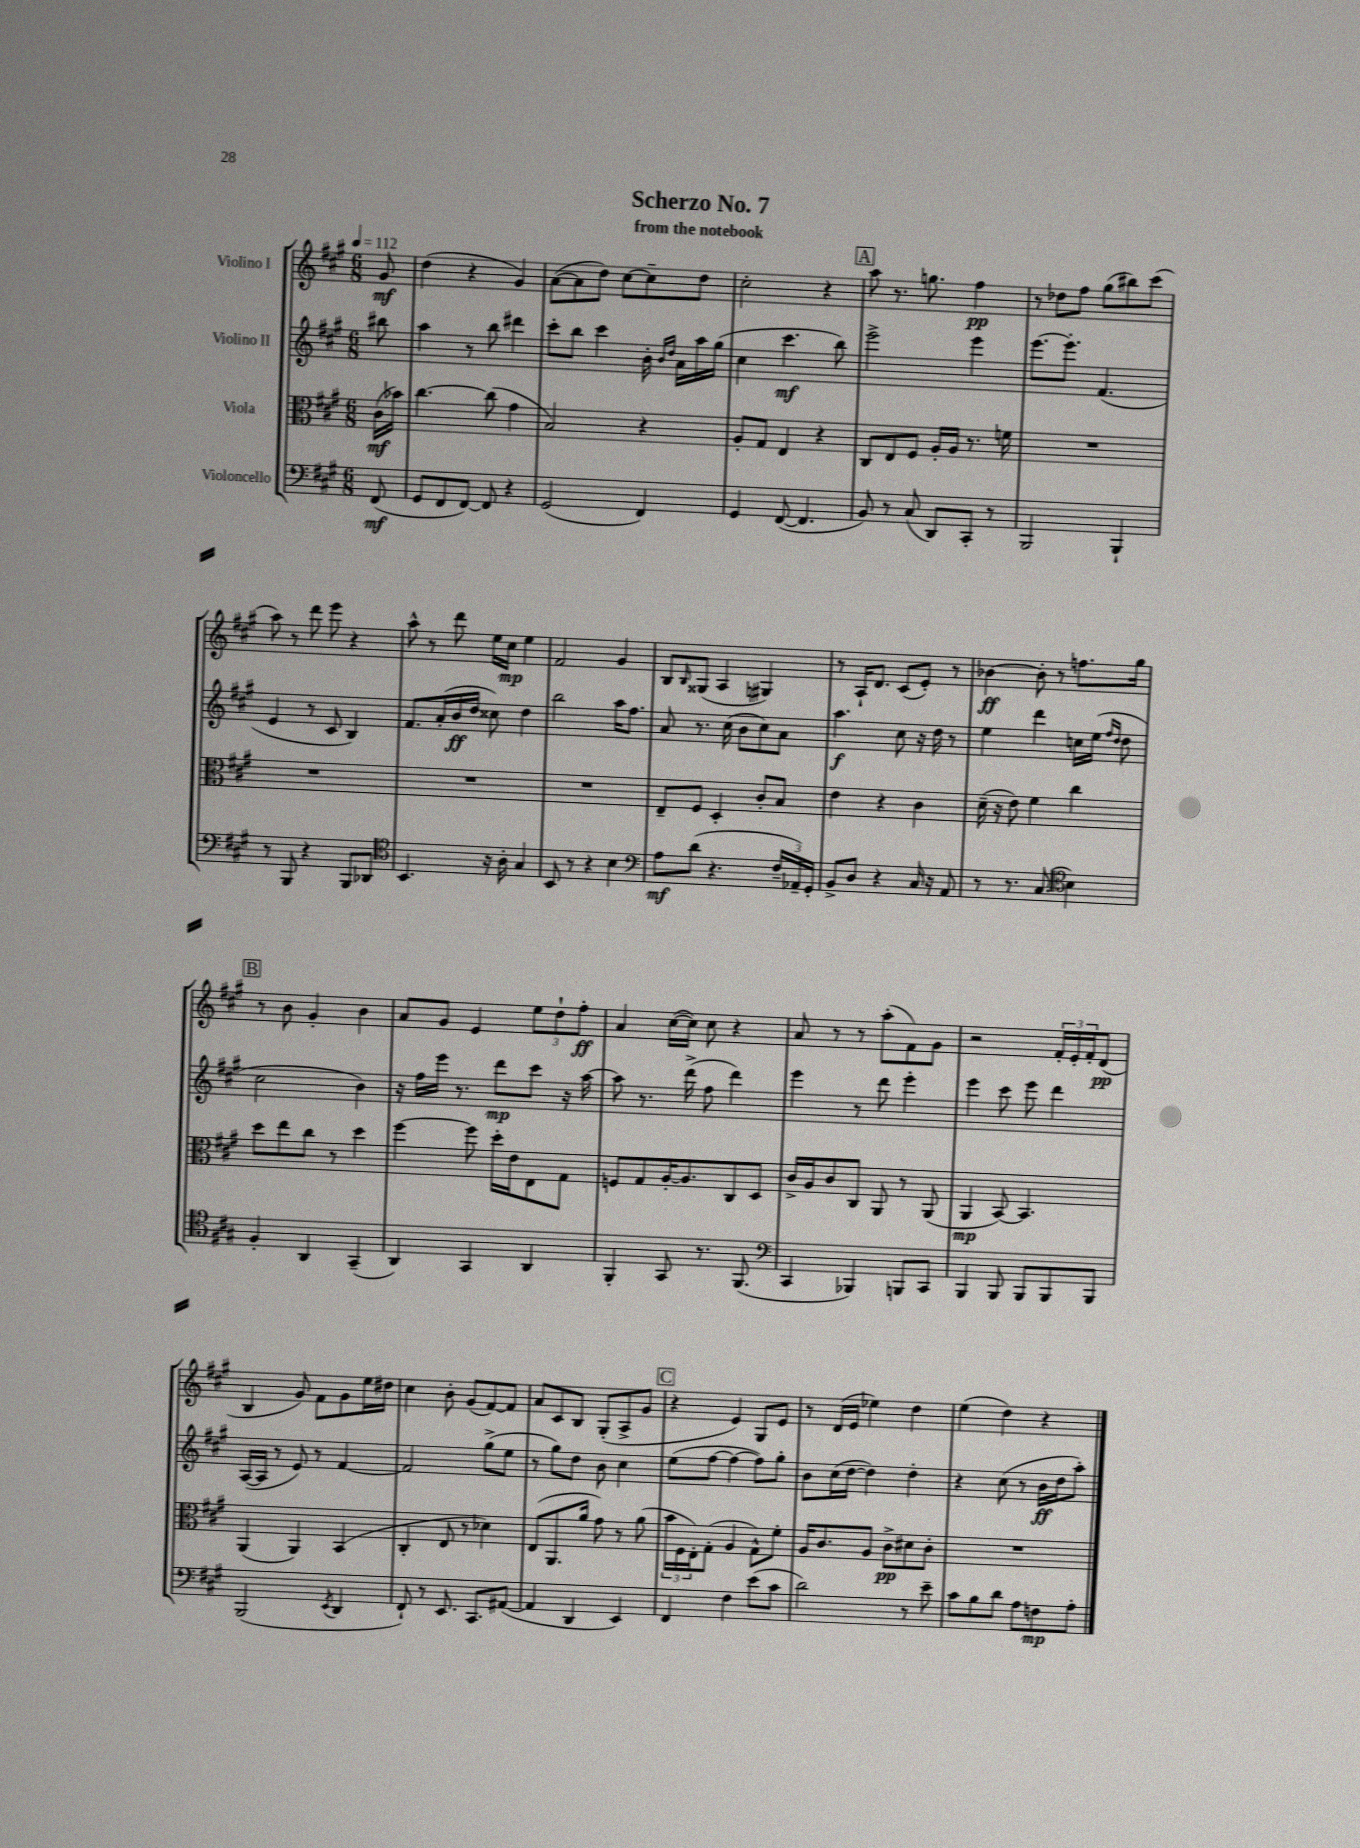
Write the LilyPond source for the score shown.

\header { title = "Scherzo No. 7" subtitle = "from the notebook" }
<<
\new StaffGroup <<
\new Staff = "s0" \with { instrumentName = "Violino I" } {
    \clef treble \key a \major \numericTimeSignature \time 6/8 \partial 8 \tempo 4 = 112
    gis'8\mf |
    d''4( r4 gis'4) |
    a'8~( a'8 d''8) cis''8~ cis''8-- d''8 |
    cis''2-. r4 |
    \mark \markup { \box "A" } a''8 r8. g''8. fis''4\pp |
    r8 des''8 fis''8 gis''8( bis''8) cis'''8( |
    a''8) r8 d'''8 e'''8 r4 |
    a''8-^ r8 d'''8 e''16 cis''16\mp e''4 |
    fis'2 gis'4 |
    b8 \grace { b16 } gisis8( a4 gis4) |
    r8 a16-! d'8. cis'8( e'8-.) r8 |
    bes'4~\ff bes'8-. r8 f''8. gis''16 |
    \mark \markup { \box "B" } r8 b'8 gis'4-. b'4 |
    a'8 gis'8 e'4 \tuplet 3/2 { e''8 d''8-! fis''8-.\ff } |
    a'4 cis''16~( cis''16) cis''8 r4 |
    a'8 r8 r8 a''8-.( fis'8) gis'8 |
    r2 \tuplet 3/2 { fis'16-. e'16-. fis'16-. } d'8\pp( |
    b4 gis'8) fis'8 gis'8 e''16 dis''16 |
    cis''4 b'8-. gis'8( fis'8~) fis'8 |
    a'8 cis'8 b8 gis8-.( a8-> gis'8 |
    \mark \markup { \box "C" } r4 e'4) gis8 e'8 |
    r8 d'16( e'16 ees''4) d''4 |
    e''4( d''4) r4 \bar "|." |
}
\new Staff = "s1" \with { instrumentName = "Violino II" } {
    \clef treble \key a \major \numericTimeSignature \time 6/8 \partial 8
    bis''8 |
    a''4 r8 b''8 dis'''4 |
    cis'''8-. b''8 cis'''4 b'16-. \grace { b'16 d''16 } a'16 a''16 gis''16( |
    cis''4 cis'''4.\mf b''8) |
    \mark \markup { \box "A" } e'''2-> e'''4 |
    e'''8.~ e'''8.-. fis'4.( |
    e'4 r8 cis'8 b4) |
    fis'8. a'16-.( b'16\ff d''16 cisis''8) d''4 |
    b''2 a''16 fis''8. |
    a'8 r8. cis''16( b'8 cis''8) a'8 |
    a''4.\f cis''8 r16 d''16 r8 |
    e''4 d'''4 c''16 e''16( \grace { fis''16 d''16 } d''8 |
    \mark \markup { \box "B" } cis''2 b'4) |
    r16 fis''16 e'''16 r8. d'''8\mp cis'''8 r16 a''16~ |
    a''8 r8. d'''16->( fis''8 d'''4) |
    e'''4 r8 d'''8 e'''4-. |
    e'''4 cis'''8 e'''8 d'''4 |
    a16~( a16 r8 e'8) r8 fis'4~ |
    fis'2 gis''8->( e''8 |
    r8 gis''8) d''8 b'8 cis''4 |
    \mark \markup { \box "C" } e''8( fis''8~ fis''4~ fis''8) gis''8-. |
    b'8 cis''16( d''16~ d''4) d''4-. |
    r4 cis''8( r8 b'16\ff d''16 a''8-.) \bar "|." |
}
\new Staff = "s2" \with { instrumentName = "Viola" } {
    \clef alto \key a \major \numericTimeSignature \time 6/8 \partial 8
    cis'16\mf( bes'16) |
    cis''4.~ cis''8( gis'4 |
    b2) r4 |
    a8-. gis8 e4 r4 |
    \mark \markup { \box "A" } cis8 e8 fis8 a16-. a16 r8. f'16 |
    R2. |
    R2. |
    R2. |
    R2. |
    e8-- fis8 d4-. cis'8-. b8 |
    e'4 r4 cis'4 |
    d'16--( r16 e'8) fis'4 cis''4 |
    \mark \markup { \box "B" } d''8 e''8 cis''8 r8 d''4 |
    fis''4~ fis''8 d''16-. e'16 e8 gis8 |
    f8 gis8 a16~-. a8. cis8 d8 |
    cis'16-> a16 cis'8 cis8 a,8 r8 a,8( |
    a,4\mp b,8~) b,4. |
    a,4( a,4) b,4( |
    cis4-. e8 r8 des'4) |
    e8( a,8. a'16 gis'8) r8 a'8( |
    \mark \markup { \box "C" } \tuplet 3/2 { b'16 fis16 e16-.) } gis8-.( a4 gis8-^) fis'8-. |
    a16 cis'8. a8 cis'8->\pp dis'8 cis'8-. |
    R2. \bar "|." |
}
\new Staff = "s3" \with { instrumentName = "Violoncello" } {
    \clef bass \key a \major \numericTimeSignature \time 6/8 \partial 8
    fis,8\mf( |
    gis,8 fis,8 fis,8~) fis,8 r4 |
    gis,2( fis,4) |
    gis,4 fis,8~( fis,4. |
    \mark \markup { \box "A" } b,8) r8 cis8( d,8) cis,8-. r8 |
    b,,2 b,,4-! |
    r8 b,,8 r4 b,,8 des,8 |
    \clef tenor b,4. r16 a16-. gis4 |
    b,8 r8 r4 b4 |
    \clef bass a8\mf d'8( r4. \tuplet 3/2 { fis16-- aes,16--) gis,16-. } |
    b,8-> d8 r4 cis16 r16 a,8 |
    r8 r8. cis8.( \clef tenor b4) |
    \mark \markup { \box "B" } fis4-. a,4 gis,4--( |
    a,4) gis,4 a,4 |
    fis,4-. gis,8 r8. fis,8.( |
    \clef bass cis,4 bes,,4) b,,8 cis,8 |
    b,,4 b,,8 b,,8 b,,8 b,,8 |
    b,,2( \acciaccatura { e,8 } d,4 |
    fis,8-!) r8 e,8. cis,8. ais,8~( |
    ais,4 d,4 e,4) |
    \mark \markup { \box "C" } fis,4 fis4 e'8( cis'8 |
    d'2) r8 e'8-- |
    cis'8 b8 d'8 a8 f8\mp a8-. \bar "|." |
}
>>
>>
\layout { \context { \Score \remove "Bar_number_engraver" } }
